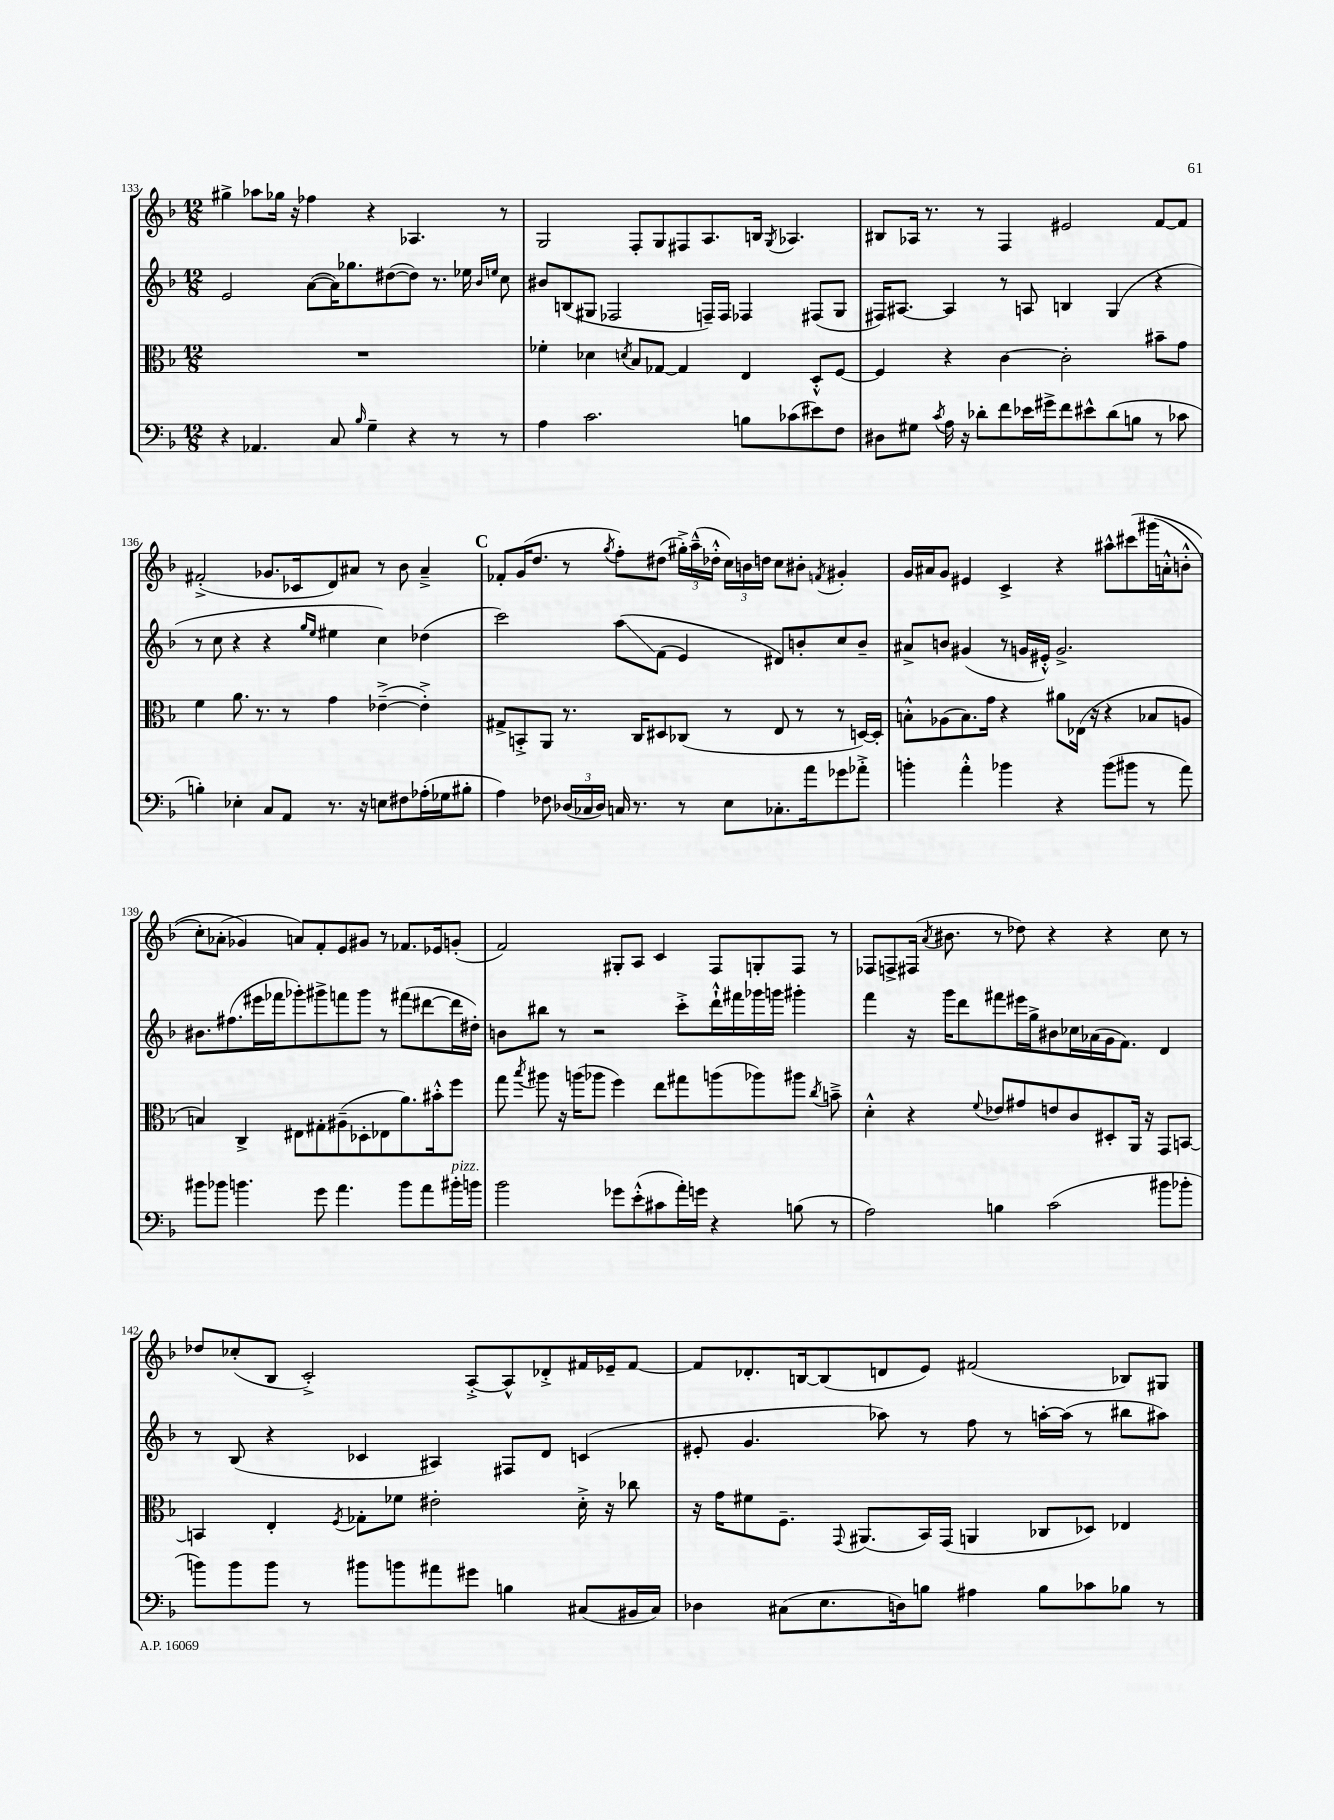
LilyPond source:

<<
\new StaffGroup <<
\new Staff = "s0" {
    \clef treble \key f \major \numericTimeSignature \time 12/8
    \autoBeamOff gis''4-> aes''8[ ges''16] r16 fes''4 r4 aes4. r8 |
    g2 f8[-. g8 fis8 a8. b16] \acciaccatura { g8 } aes4. |
    bis8[ aes16] r8. r8 f4 eis'2 f'8[~ f'8] |
    fis'2-.->( ges'8.[ ces'16 d'8) ais'8] r8 bes'8 ais'4---> |
    \mark \markup { \bold "C" } fes'8[-. g'16( d''8.] r8 \acciaccatura { g''8 } f''8[-.) dis''8]( \tuplet 3/2 { gis''16[-.->) a''16---^( des''16]-.-^ } \tuplet 3/2 { c''16[) b'16 d''16] } c''8[ bis'8]-. \acciaccatura { f'8 } gis'4-. |
    g'16[ ais'16 g'8] eis'4 c'4-> r4 ais''8[-^ cis'''8\( gis'''16( a'16-.-^ b'8]-.-^ |
    c''8[-.) aes'8]-.( ges'4\) a'8[) f'8-. e'8 gis'8] r8 fes'8.[ ees'16 g'8]-.( |
    f'2) gis8[-. a8] c'4 f8[ g8-. f8] r8 |
    fes8[ f8-> fis16]( \acciaccatura { a'8 } bis'8. r8 des''8) r4 r4 c''8 r8 |
    des''8[ ces''8-.( bes8] c'2-.->) a8[~-.-> a8-^ des'8-.-> fis'16 ees'16-- fis'8]~ |
    fis'8[ des'8.-. b16~ b8( d'8 e'8]) fis'2( bes8[) gis8] \bar "|." |
}
\new Staff = "s1" {
    \clef treble \key f \major \numericTimeSignature \time 12/8
    \autoBeamOff e'2 a'8[~( a'16) ges''8. dis''8~( dis''8]) r8. ees''16 \grace { bes'16[ e''16] } c''8 |
    bis'8[ b8( gis8] fes2 f16[--) f16] fes4 fis8[( gis8] |
    fis16[) ais8.]~ ais4 r8 a8 b4 g4( r4 |
    r8 c''8 r4 r4 \grace { g''16[ e''16] } eis''4 c''4) des''4( |
    \mark \markup { \bold "C" } c'''2) a''8[\glissando\( f'8]( e'4) dis'8[\) b'8-. c''8 b'8]-- |
    ais'8[-> b'8] gis'4( r8 g'16[ eis'16]-.-^) g'2.-> |
    bis'8.[ fis''8.( eis'''16 fes'''16 ges'''8-.) gis'''8-> f'''8 gis'''8] r8 fis'''8[( dis'''8~ dis'''16 dis''16]-.) |
    b'8[ bis''8] r8 r2 c'''8[-.-> d'''16-!-^ fis'''16 ges'''16 g'''16] gis'''4-. |
    f'''4 r16 g'''16[ d'''8 fis'''8 eis'''16 g''16-> bis'8 ces''16 aes'16( g'16 f'8.]) d'4 |
    r8 bes8( r4 ces'4 ais4) fis8[ d'8] c'4( |
    eis'8-. g'4. aes''8) r8 f''8 r8 a''16[~-. a''16]( r8 bis''8[ ais''8]) \bar "|." |
}
\new Staff = "s2" {
    \clef alto \key f \major \numericTimeSignature \time 12/8
    \autoBeamOff R1. |
    fes'4-. des'4 \acciaccatura { d'8 } bes8[ ges8]~ ges4 e4 d8[-.-^ f8]~ |
    f4 r4 c'4~ c'2-. bis'8[-- g'8] |
    f'4 a'8. r8. r8 g'4 ees'4~--->( ees'4-.->) |
    \mark \markup { \bold "C" } gis8[-> b,8-.-> a,8] r8. c16[ dis8 ces8]( r8 e8 r8 r8 d16[~) d16]-. |
    b8[-.-^ aes8( b8.) g'16] r4 ais'8[ ees16]( r16 r4 bes8[ a8] |
    b4) c4-> eis8[ gis8-. ais8--( des8-. ees8 a'8.) bis'16-.-^ f''8] |
    g''8 \acciaccatura { bes''8 } ais''8 r16 a''16[( aes''8] f''4) e''8[ gis''8 a''8( aes''8) ais''8] \acciaccatura { c''8 } b'8---> |
    d'4-.-^ r4 \appoggiatura { f'8 } ees'8[ gis'8 e'8 c'8 dis8-. a,16] r16 g,8[ b,8]~ |
    b,4 e4-. \acciaccatura { f8 } ges8[-. fes'8] eis'2-. d'16-.-> r16 ces''8 |
    r16 g'16[ fis'8 f8.]-- \appoggiatura { g,8 } ais,8.[( bes,16) g,16]( a,4 ces8[ des8]) ees4 \bar "|." |
}
\new Staff = "s3" {
    \clef bass \key f \major \numericTimeSignature \time 12/8
    \autoBeamOff r4 aes,4. c8 \grace { bes16 } g4-- r4 r8 r8 |
    a4 c'2. b8[ ces'8( eis'8) f8] |
    dis8[ gis8] \acciaccatura { c'8 } a16 r16 des'8[-. f'8 ees'16 gis'16-> f'8 eis'8-^ des'8( b8] r8 ces'8 |
    b4-.) ees4-. c8[ a,8] r8. r16 e8[ fis8 aes16-.( ges16 bis8]-. |
    \mark \markup { \bold "C" } a4) fes8 \tuplet 3/2 { des16[( ces16 des16]) } c16 r8. r8 e8[ ces8.-. a'16 ges'8 aes'8]-.-> |
    b'4-. a'4-.-^ bes'4 r4 bes'8[( bis'8] r8 a'8) |
    bis'8[ bes'8] b'4. g'8 a'4. b'8[ a'8 bis'16-.^\markup { \italic "pizz." } b'16] |
    bes'2 ges'8[ e'8-.-^( cis'8 a'16-.) g'16] r4 b8( r8 |
    a2) b4 c'2( bis'8[ bes'8]-. |
    b'8[) b'8 b'8] r8 bis'8[ b'8 ais'8 gis'8] b4 cis8[( bis,16 cis16]) |
    des4 cis8[( e8. d16) b8] ais4 b8[ ces'8 bes8] r8 \bar "|." |
}
>>
>>
\layout { \context { \Score currentBarNumber = #133 } }
